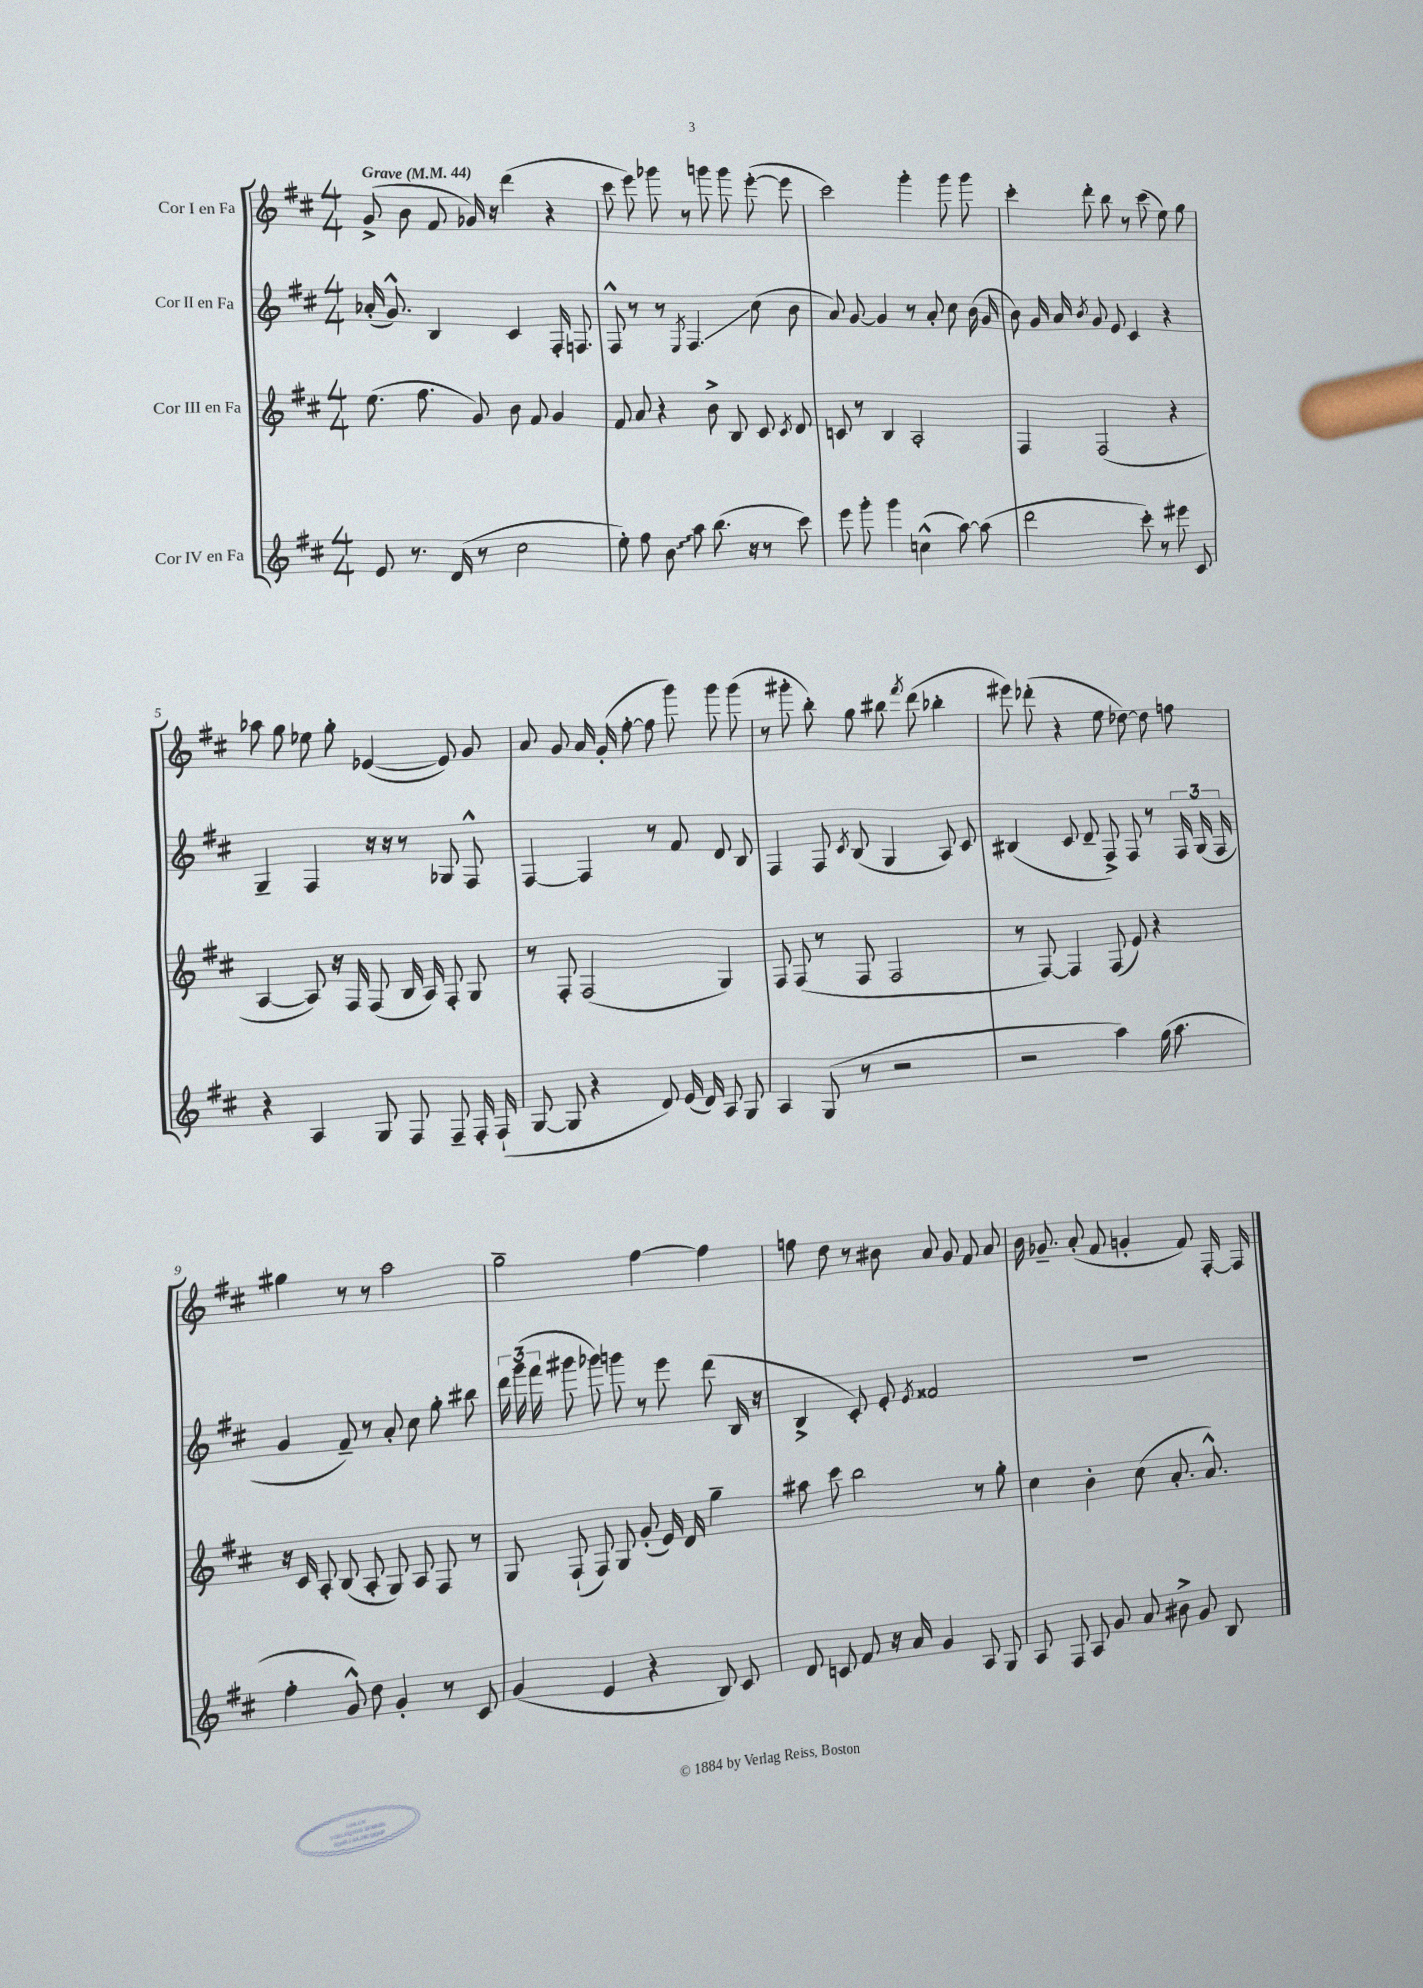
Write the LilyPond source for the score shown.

<<
\new StaffGroup <<
\new Staff = "s0" \with { instrumentName = "Cor I en Fa" } {
    \clef treble \key d \major \numericTimeSignature \time 4/4 \tempo "Grave" 4 = 44
    \autoBeamOff g'8->( b'8 fis'8 ges'16) r16 d'''4( r4 |
    cis'''8 e'''8) ges'''8 r8 g'''8 g'''8 e'''8~-.( e'''8 |
    cis'''2) g'''4-. g'''8 g'''8 |
    cis'''4-. d'''8-. b''8 r8 cis'''8( e''8) g''8 |
    aes''8 g''8 ees''8 g''8-. ees'4~( ees'8) g'8 |
    a'8 g'8 a'16 g'16-.( fis''8~-. fis''8 g'''8) g'''8 g'''8( |
    r8 gis'''8-. b''8-.) g''8 bis''8 \acciaccatura { fis'''8 } d'''8( bes''4-. |
    eis'''8) des'''8-.( r4 e''8 des''8~) des''8 f''8 |
    gis''4 r8 r8 a''2 |
    g''2-- fis''4~ fis''4 |
    f''8 d''8 r8 bis'8 a'8 g'8 fis'8 a'8 |
    b'16 ges'8.-- a'8-.( fis'8 g'4-. fis'8) fis16~-. fis16 \bar "|." |
}
\new Staff = "s1" \with { instrumentName = "Cor II en Fa" } {
    \clef treble \key d \major \numericTimeSignature \time 4/4
    \autoBeamOff aes'16-.( g'8.-^) b4 cis'4 fis16-. f8. |
    fis8-^ r8 r8 \acciaccatura { e8 } fis4.\glissando cis''8( b'8 |
    a'8) g'8~ g'4 r8 a'8-. cis''8 b'16( g'16 |
    b'8) g'16 a'16 \acciaccatura { b'8 } g'8 e'8 cis'4 r4 |
    g4-- fis4 r16 r16 r8 ges8 fis8-^ |
    fis4~ fis4 r8 fis'8 d'8 b8 |
    fis4 fis8 \acciaccatura { cis'8 } b8( g4 a8) cis'8 |
    bis4( cis'8 d'8-- fis8->) fis8 r8 \tuplet 3/2 { fis16 g16( fis16 } |
    g'4 fis'8--) r8 a'8-. cis''8 g''8-. bis''8 |
    \tuplet 3/2 { d'''16 g'''16( fis'''16 } gis'''8 ges'''8) g'''8 r8 e'''8 d'''8( b16 r16 |
    b4-> cis'8-.) e'8-. \acciaccatura { e'8 } fisis'2 |
    R1 \bar "|." |
}
\new Staff = "s2" \with { instrumentName = "Cor III en Fa" } {
    \clef treble \key d \major \numericTimeSignature \time 4/4
    \autoBeamOff e''8.( fis''8. g'8) b'8 fis'8 g'4 |
    fis'8 a'8 r4 b'8-> b8 cis'8 \acciaccatura { cis'8 } d'8 |
    c'8 r8 b4 a2-. |
    fis4 fis2( r4 |
    a4~ a8) r16 fis16 fis8( b16 a16) fis8-. g8 |
    r8 fis8-. fis2( g4) |
    fis8 fis8( r8 fis8 fis2 |
    r8 fis8~) fis4 fis8( e'8) r4 |
    r16 cis'16 a8-. b8( a8-. g8) a8 fis8 r8 |
    g8 fis8-!( fis8) g8 g'8-.( e'16) d'16 g''4-- |
    ais''8 cis'''8 b''2 r8 g''8-. |
    cis''4 b'4-. cis''8( a'8.-. a'8.-^) \bar "|." |
}
\new Staff = "s3" \with { instrumentName = "Cor IV en Fa" } {
    \clef treble \key d \major \numericTimeSignature \time 4/4
    \autoBeamOff e'8 r8. d'16( r8 cis''2 |
    e''8-.) fis''8 \once \override Glissando.style = #'zigzag b'8\glissando a''8 b''8.( r16 r8 cis'''8) |
    e'''8 g'''8-. g'''4 c''4-^( a''8~) a''8( |
    d'''2 cis'''8-.) r8 eis'''8 cis'8 |
    r4 a4 g8 fis8 fis8-- fis16-. fis16-!( |
    g8~ g8 r4 d'8) e'16( d'16) a8 g8 |
    a4 g8( r8 r2 |
    r2 a''4) g''16( a''8. |
    fis''4-. g'8-^) d''8 g'4-. r8 cis'8 |
    g'4( e'4 r4 b8) cis'8 |
    d'8 c'8 fis'8 r16 a'16 g'4 a8 g8 |
    a8 fis8 a8 g'8 a'8 bis'8-> g'8 b8 \bar "|." |
}
>>
>>
